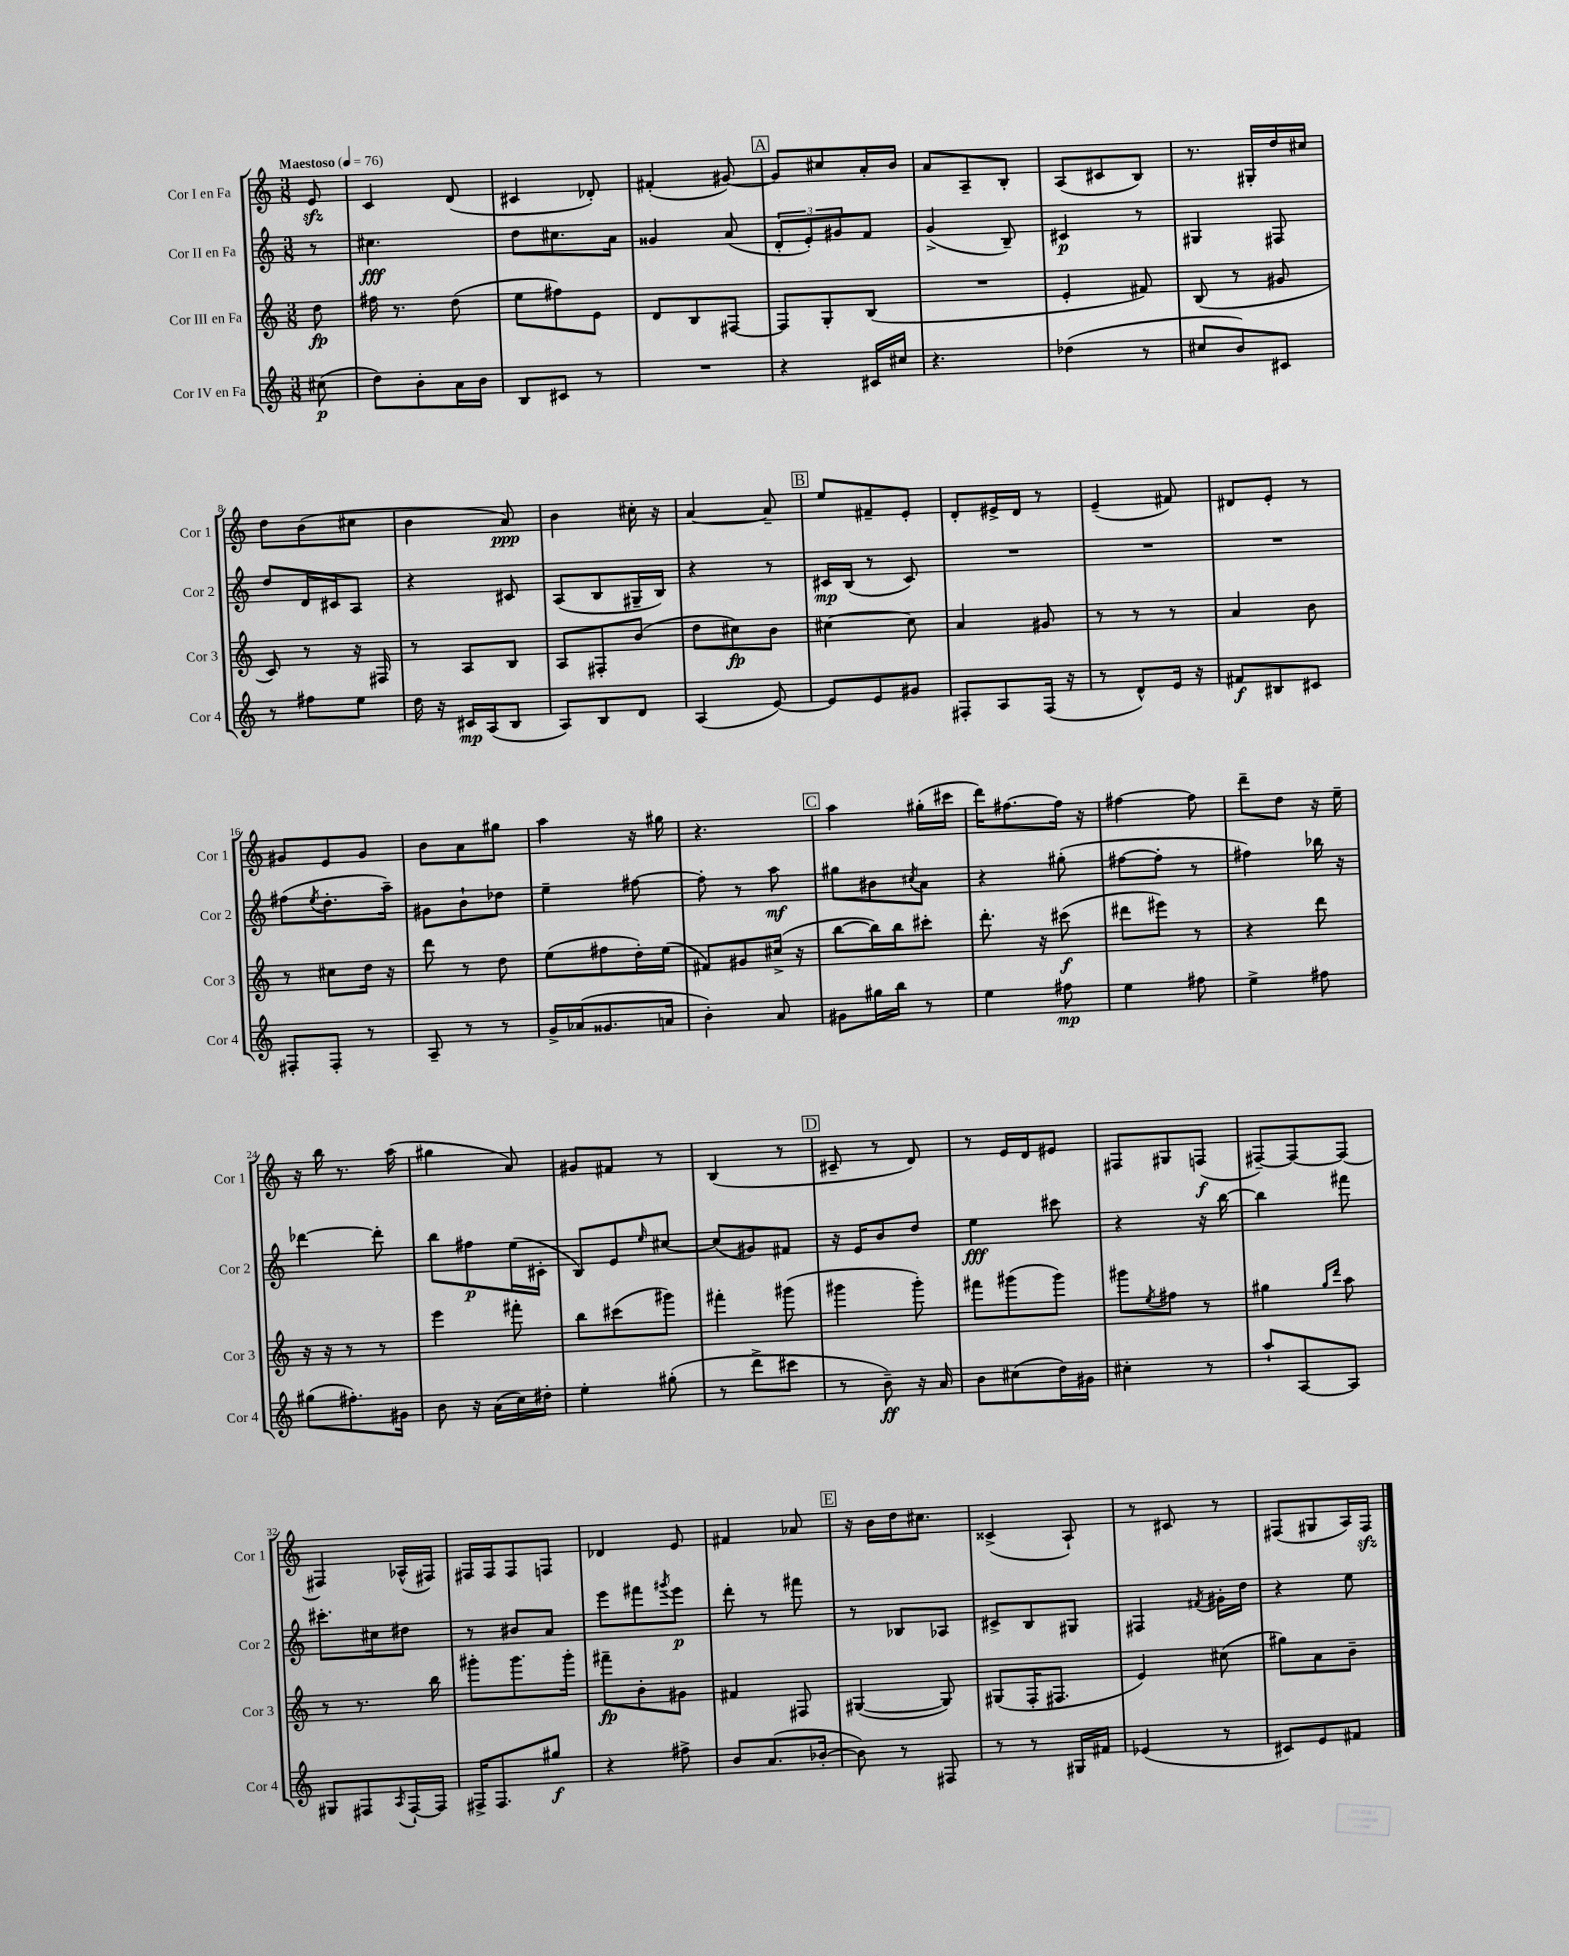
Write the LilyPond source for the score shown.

<<
\new StaffGroup <<
\new Staff = "s0" \with { instrumentName = "Cor I en Fa" shortInstrumentName = "Cor 1" } {
    \clef treble \key c \major \numericTimeSignature \time 3/8 \partial 8 \tempo "Maestoso" 4 = 76
    e'8\sfz |
    c'4 d'8( |
    cis'4 des'8-.) |
    fis'4-.( gis'8~) |
    \mark \markup { \box "A" } gis'8 cis''8 a'16-. b'16 |
    a'8 a8-- b8-. |
    a8( cis'8 b8) |
    r8. gis16-. d''16 cis''16 |
    d''8 b'8( cis''8 |
    b'4 a'8\ppp) |
    b'4 cis''16-. r16 |
    a'4~ a'8-- |
    \mark \markup { \box "B" } e''8 fis'8-- e'8-. |
    d'8-. eis'16-> d'16 r8 |
    e'4--( fis'8) |
    dis'8 e'8-. r8 |
    gis'8 e'8 gis'8 |
    b'8 a'8 gis''8 |
    a''4 r16 gis''16 |
    r4. |
    \mark \markup { \box "C" } a''4 gis''16-.( cis'''16 |
    d'''16) fis''8.~ fis''16 r16 |
    fis''4~ fis''8 |
    d'''8-- d''8 r16 e''16-- |
    r16 b''16 r8. a''16( |
    gis''4 a'8) |
    gis'8 fis'8 r8 |
    b4( r8 |
    \mark \markup { \box "D" } cis'8-- r8 d'8) |
    r8 e'16 d'16 eis'8 |
    fis8 gis8 f8\f( |
    fis8~--) fis8~ fis8~ |
    fis4 aes16-^( fis16) |
    fis16 fis16 fis8 f8 |
    des'4 e'8 |
    fis'4 aes'8 |
    \mark \markup { \box "E" } r16 b'16 d''16 cis''8. |
    cisis'4->( a8-!) |
    r8 cis'8 r8 |
    fis8( gis8 a16) fis16\sfz \bar "|." |
}
\new Staff = "s1" \with { instrumentName = "Cor II en Fa" shortInstrumentName = "Cor 2" } {
    \clef treble \key c \major \numericTimeSignature \time 3/8 \partial 8
    r8 |
    cis''4.\fff |
    d''8 cis''8. a'16 |
    gisis'4 a'8( |
    \mark \markup { \box "A" } \tuplet 3/2 { d'8-. e'8-.) gis'8 } f'8 |
    g'4->( b8--) |
    cis'4\p r8 |
    gis4 fis8 |
    d''8 d'16 cis'16 a8 |
    r4 cis'8 |
    a8( b8 gis16-- b16) |
    r4 r8 |
    \mark \markup { \box "B" } cis'16\mp b16( r8 cis'8) |
    R4. |
    R4. |
    R4. |
    fis''8( \acciaccatura { e''8 } d''8.-. a''16--) |
    gis'8 b'8-! des''8 |
    e''4-- fis''8~ |
    fis''8-. r8 a''8\mf |
    \mark \markup { \box "C" } gis''8 bis'8 \acciaccatura { cis''8 } a'8 |
    r4 gis''8-.( |
    fis''8~ fis''8-. r8 |
    fis''4) bes''16 r16 |
    des'''4~ des'''8-. |
    b''8 fis''8\p e''16( cis'16-. |
    b8) e'8 \grace { e''16 } cis''8~ |
    cis''8( gis'8) fis'8 |
    \mark \markup { \box "D" } r16 e'16 b'8 d''8 |
    e''4\fff cis'''8 |
    r4 r16 b''16~ |
    b''4 fis'''8 |
    cis'''8.-. cis''16 dis''8 |
    r8 bis'8 a'8 |
    e'''8 fis'''8 \acciaccatura { gis'''8 } e'''8\p |
    d'''8-. r8 fis'''8 |
    \mark \markup { \box "E" } r8 bes8 aes8 |
    cis'8-> b8 gis8 |
    fis4 \acciaccatura { fis'8 } gis'16-. d''16 |
    r4 e''8 \bar "|." |
}
\new Staff = "s2" \with { instrumentName = "Cor III en Fa" shortInstrumentName = "Cor 3" } {
    \clef treble \key c \major \numericTimeSignature \time 3/8 \partial 8
    d''8\fp |
    fis''16 r8. d''8( |
    e''8 fis''8) e'8 |
    d'8 b8 fis8~ |
    \mark \markup { \box "A" } fis8 g8-. b8( |
    R4. |
    e'4-. fis'8) |
    b8( r8 gis'8 |
    c'8) r8 r16 fis16 |
    r8 a8 b8 |
    a8 fis8-. b'8( |
    d''8 cis''8\fp) b'8 |
    \mark \markup { \box "B" } cis''4~ cis''8 |
    a'4 gis'8 |
    r8 r8 r8 |
    a'4 b'8 |
    r8 cis''8 d''16 r16 |
    d'''8 r8 d''8 |
    e''8( fis''8 d''16-.) e''16( |
    fis'8) gis'8 cis''16->( r16 |
    \mark \markup { \box "C" } b''8~ b''16) b''16 cis'''8-. |
    d'''8.-. r16 cis'''8\f( |
    dis'''8 eis'''8) r8 |
    r4 d'''8 |
    r16 r16 r8 r8 |
    e'''4 fis'''8-. |
    b''8 cis'''8( gis'''8) |
    fis'''4-. gis'''8( |
    \mark \markup { \box "D" } gis'''4 gis'''8-.) |
    fis'''8 gis'''8( gis'''8) |
    gis'''8 \acciaccatura { e''8 } fis''8 r8 |
    gis''4 \grace { gis''16 d'''16 } a''8 |
    r8 r8. b''16 |
    gis'''8-. gis'''8. gis'''16-. |
    fis'''8--\fp b'8-. gis'8 |
    fis'4 fis8 |
    \mark \markup { \box "E" } gis4~( gis8) |
    gis8( f16-. fis8. |
    e'4) cis''8( |
    gis''8) a'8 b'8-- \bar "|." |
}
\new Staff = "s3" \with { instrumentName = "Cor IV en Fa" shortInstrumentName = "Cor 4" } {
    \clef treble \key c \major \numericTimeSignature \time 3/8 \partial 8
    cis''8\p( |
    d''8) b'8-. a'16 b'16 |
    b8 cis'8 r8 |
    R4. |
    \mark \markup { \box "A" } r4 cis'16 cis''16 |
    r4. |
    des''4( r8 |
    cis''8 b'8) cis'8 |
    r8 fis''8 e''8 |
    d''16 r16 cis'16\mp a16( b8 |
    a8) b8 d'8 |
    a4( e'8~) |
    \mark \markup { \box "B" } e'8 e'8 gis'8 |
    fis8-. a8 fis16( r16 |
    r8 d'8-^) e'16 r16 |
    fis'8\f bis8 cis'8 |
    fis8-. fis8-. r8 |
    a8-- r8 r8 |
    g'16-> aes'16( gisis'8. a'16 |
    b'4-.) a'8 |
    \mark \markup { \box "C" } gis'8 gis''16 b''16 r8 |
    e''4 fis''8\mp |
    e''4 fis''8 |
    e''4-> fis''8 |
    gis''8( fis''8.-.) gis'16 |
    b'8 r16 a'16( c''16) dis''16-. |
    e''4-. gis''8-.( |
    r8 d'''8-> cis'''8 |
    \mark \markup { \box "D" } r8 b'8--\ff) r16 a'16 |
    b'8 cis''8( d''16) gis'16 |
    cis''4-. r8 |
    a''8-! a8~ a8 |
    gis8 fis8 \acciaccatura { a8 } fis16~-! fis16 |
    fis16-> fis8. gis''8\f |
    r4 fis''8-> |
    b'8 a'8.( bes'16~-. |
    \mark \markup { \box "E" } bes'8) r8 fis8 |
    r8 r8 gis16 fis'16 |
    ees'4( r8 |
    cis'8) e'8 fis'8 \bar "|." |
}
>>
>>
